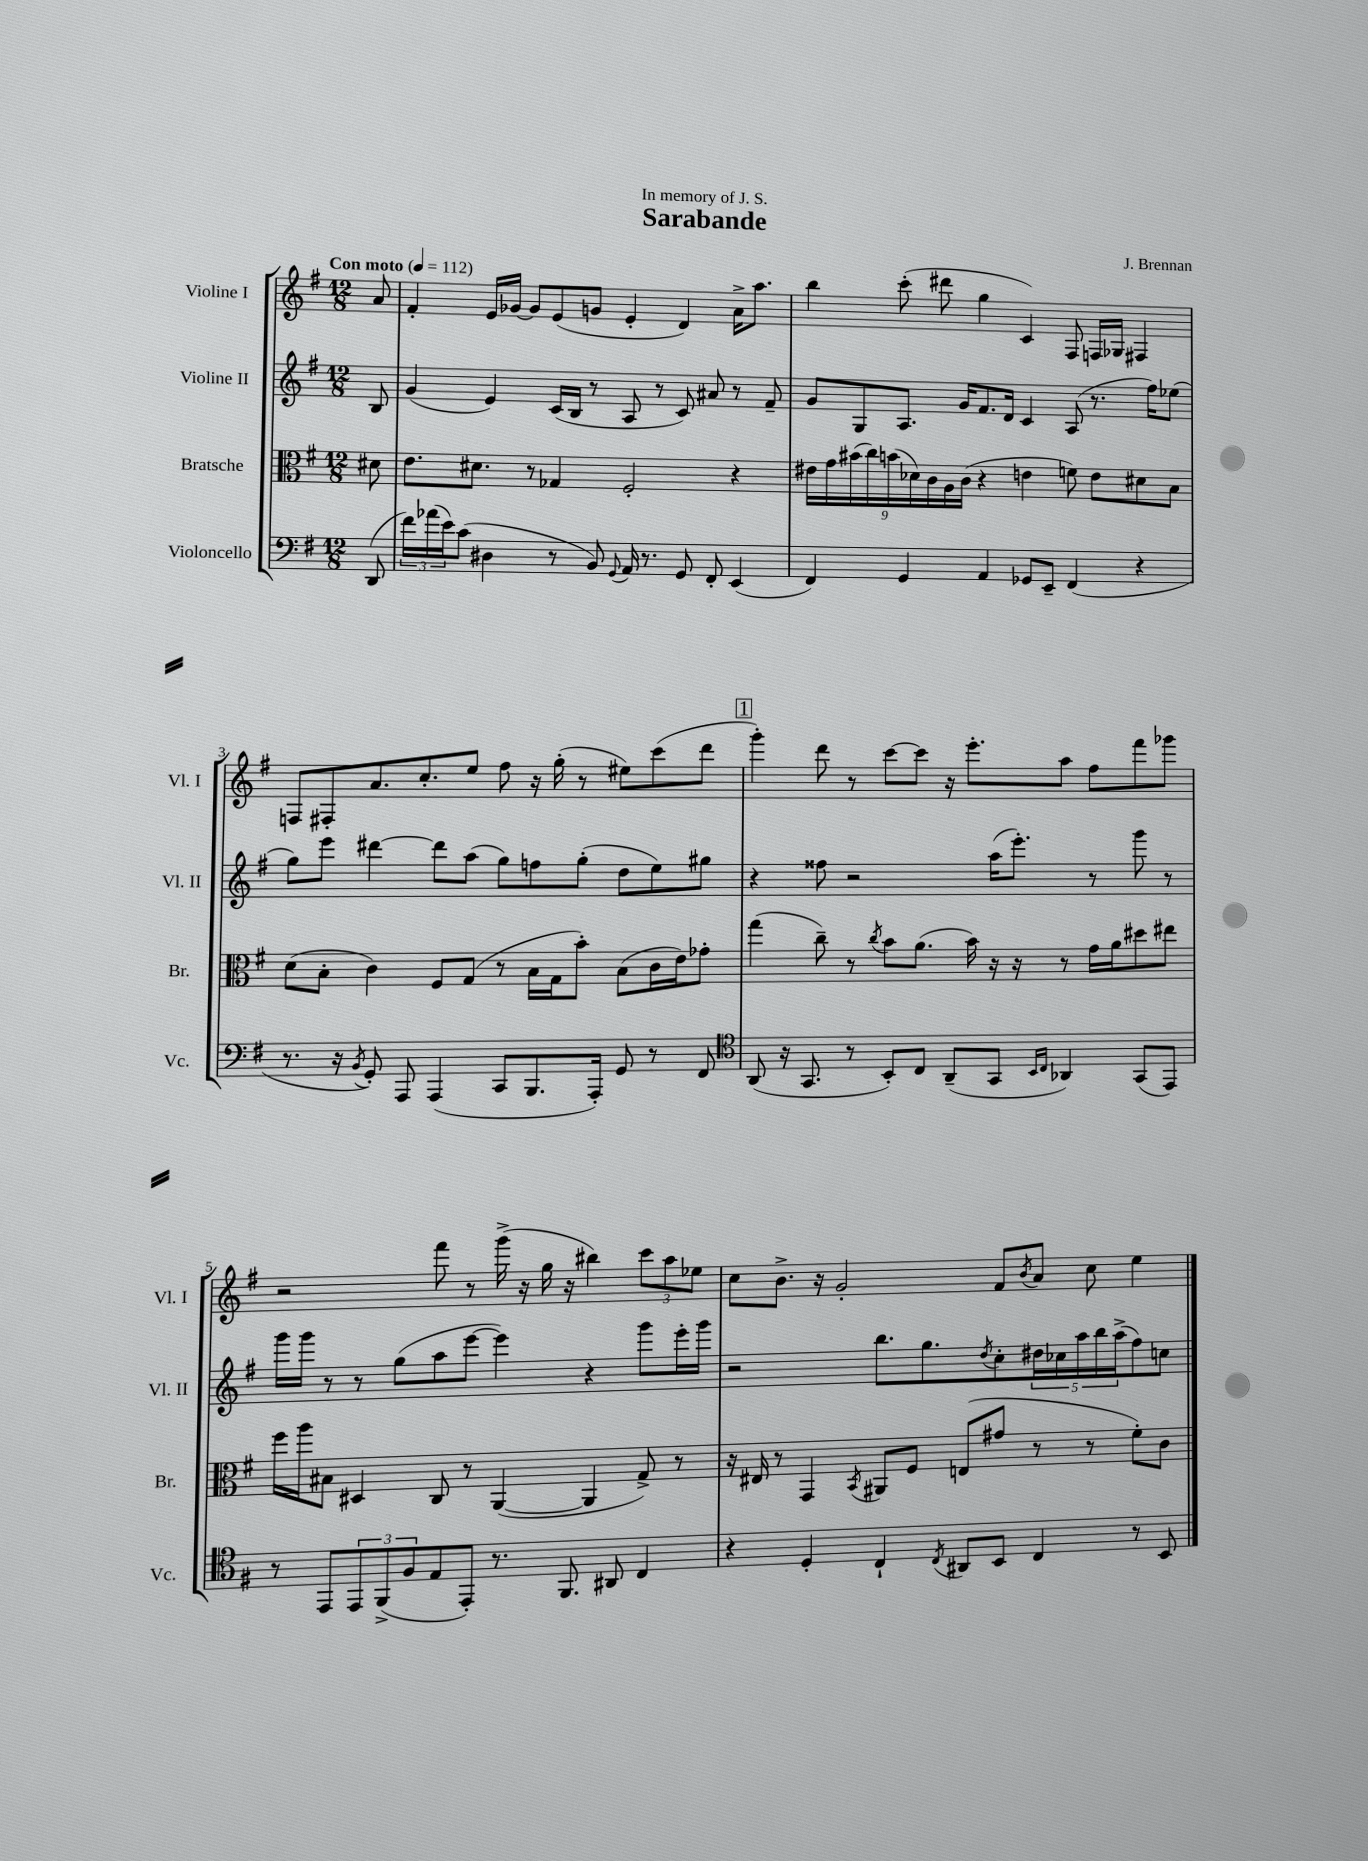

**kern	**kern	**kern	**kern
*staff4	*staff3	*staff2	*staff1
*clefF4	*clefC3	*clefG2	*clefG2
*k[f#]	*k[f#]	*k[f#]	*k[f#]
*M12/8	*M12/8	*M12/8	*M12/8
*MM112	*MM112	*MM112	*MM112
(8DD	8d#	8B	8a
=	=	=	=
24f#)	8.e	(4g	4f#'
(24a-	.	.	.
24e)	.	.	.
(8c	.	.	.
.	8.d#	.	.
4D#	.	4e)	16e
.	.	.	[16g-
.	8r	.	8g-]
8r	4G-	(16c	(8e
.	.	16B	.
8BB)	.	8r	8g
8qqGG	.	.	.
16AA	2F#'	8A	4e'
8.r	.	.	.
.	.	8r	.
8GG	.	8c)	4d)
8FF#'	.	8a#	.
(4EE	4r	8r	16a^
.	.	.	8.aa
.	.	8f#~	.
=	=	=	=
4FF#)	18e#	8g	4bb
.	18g	.	.
.	(18b#	.	.
.	.	8G	.
.	18cc)	.	.
.	(18b	.	.
4GG	.	8.A	(8ccc'
.	18d-)	.	.
.	18c	.	.
.	.	.	8ddd#
.	18A	.	.
.	.	16g	.
.	(18c	.	.
4AA	4r	8.f#	4gg
.	.	16d	.
8GG-	4e	4c	4c)
8EE~	.	.	.
(4FF#	8f)	(8A	8F#
.	8e	8.r	16F
.	.	.	16G-
4r	8d#	.	4F#
.	.	16ff#)	.
.	8B	(8ee-	.
=	=	=	=
8.r	(8d	8gg)	8F
.	8B'	8eee	8F#'
16r	.	.	.
8qBB	.	.	.
8GG')	4c)	[4ddd#	8.a
8AAA	.	.	.
.	.	.	8.cc'
(4AAA	8F#	8ddd#]	.
.	(8G	(8aa	8ee
8CC	8r	8gg)	8ff#
8.BBB	16B	8ff	16r
.	16G	.	(16gg'
.	8b')	(8gg'	8r
16AAA')	.	.	.
8GG	(8B	8dd	8ee#)
8r	16c	8ee)	(8ccc
.	16e)	.	.
8FF#	8g-'	8gg#	8ddd
=	=	=	=
*clefC4	*	*	*
(8AA	(4gg	4r	4ggg')
16r	.	.	.
8.GG	.	.	.
.	8cc~)	8ff##	8ddd
8r	8r	2r	8r
.	8qcc	.	.
8BB')	8b	.	[8ccc
8C	(8.a	.	8ccc]
(8AA~	.	.	16r
.	16b)	.	8.eee'
8GG	16r	(16aa	.
.	16r	8.eee')	.
16qqBB	.	.	.
16qqC	.	.	.
4AA-)	8r	.	8aa
.	16g	8r	8ff#
.	16a	.	.
(8GG	8dd#	8ggg	8fff#
8EE)	8ee#	8r	8ggg-
=	=	=	=
8r	16ff#	16ggg	2r
.	16aa	16ggg	.
8EE	8B#	8r	.
12EE	4D#	8r	.
(12FF#^	.	.	.
.	.	(8gg	.
12F#	.	.	.
8E	8C	8aa	8fff#
8EE')	8r	[8eee	8r
8.r	([4AA	4eee])	(16ggg^
.	.	.	16r
.	.	.	16gg
8.FF#	.	.	16r
.	4AA]	4r	4bb#)
8AA#	.	.	.
4C	8G^)	8ggg	12ccc
.	.	.	12aa
.	8r	16eee'	.
.	.	.	12ee-
.	.	16ggg	.
=	=	=	=
4r	16r	2r	8cc
.	16E#	.	.
.	8r	.	8.b^
4D'	4GG	.	.
.	.	.	16r
.	.	.	2g'
.	8qBB	.	.
4C`	8AA#	8.bb	.
.	8F#	.	.
.	.	8.gg	.
8qC	.	.	.
8AA#	(8E	.	.
.	.	8qdd	.
8BB	8g#	8cc'	8f#
.	.	.	8qb
4C	8r	20dd#	8a
.	.	20cc-	.
.	.	20aa	.
.	8r	.	8cc
.	.	20bb	.
.	.	(20aa^	.
8r	8f#')	8ff#)	4ee
8BB	8c	8cc	.
==	==	==	==
*-	*-	*-	*-
